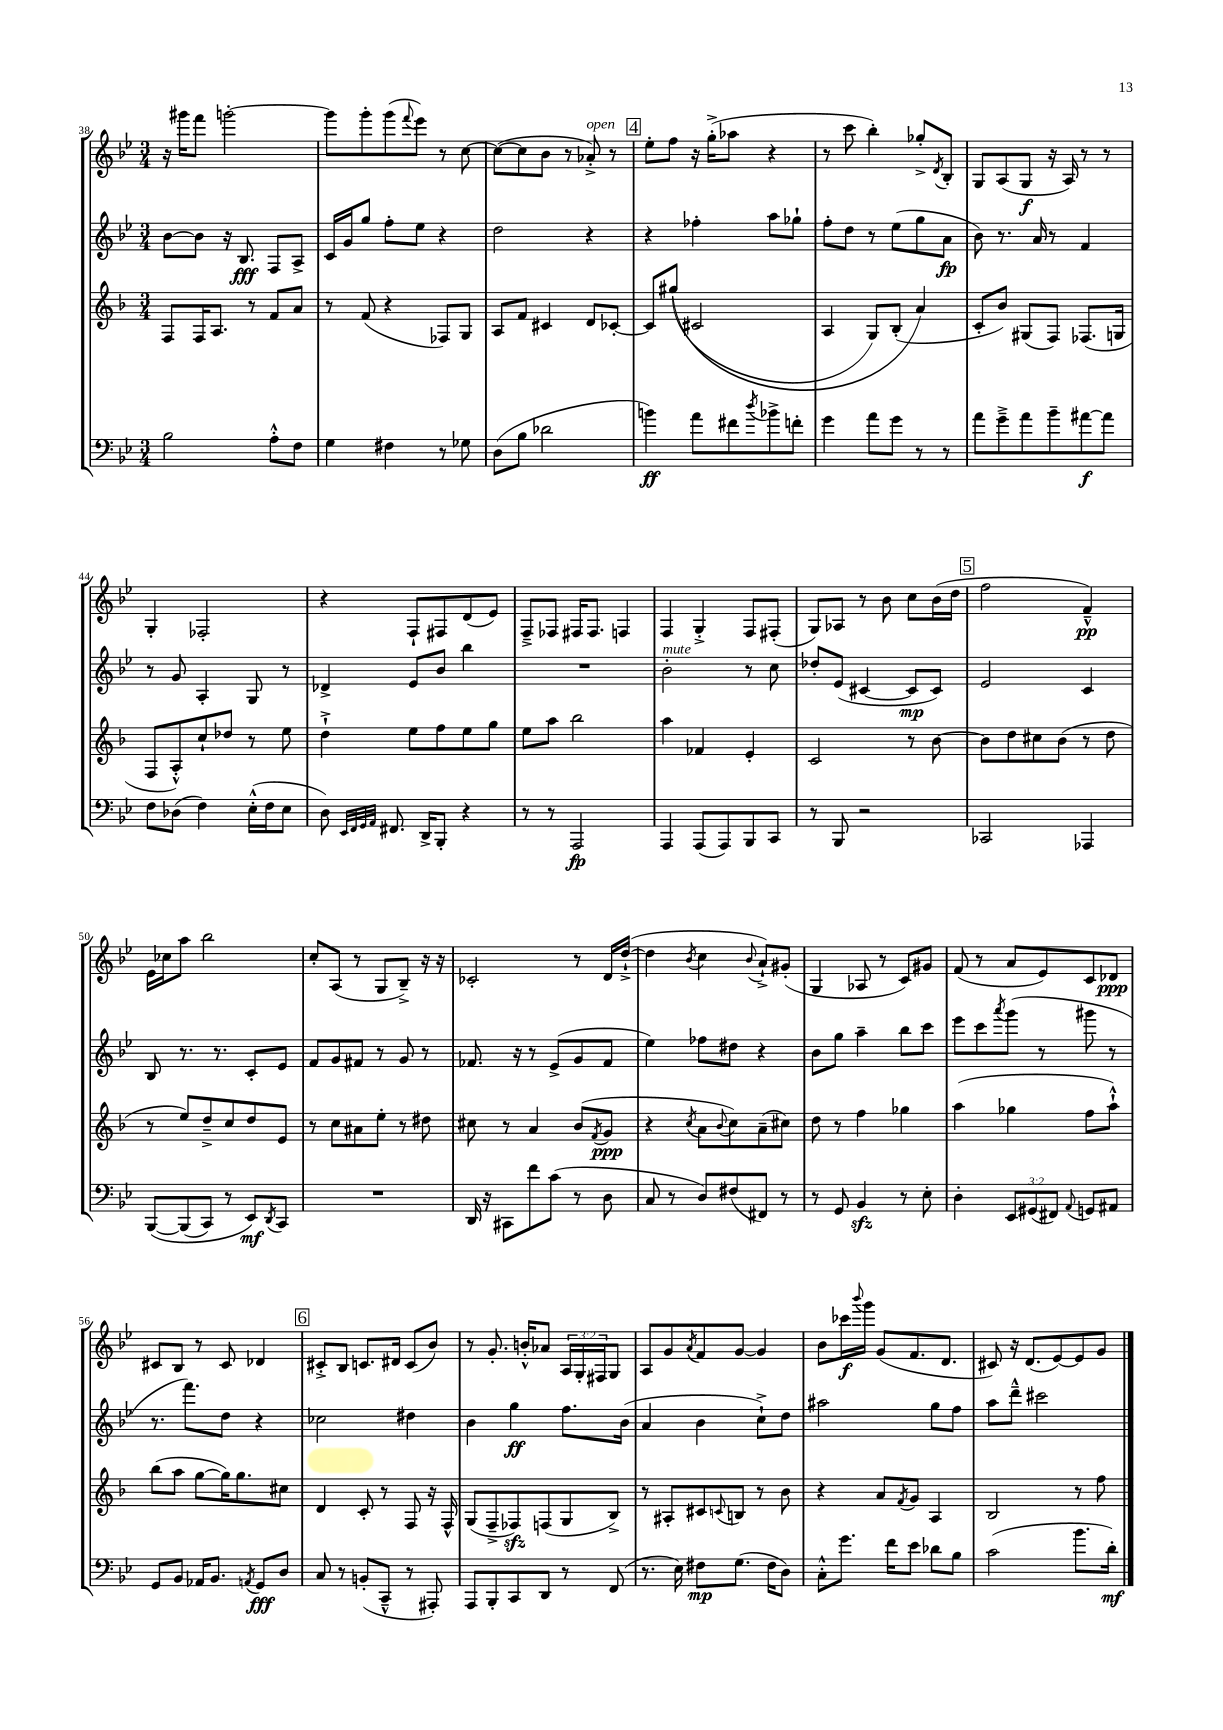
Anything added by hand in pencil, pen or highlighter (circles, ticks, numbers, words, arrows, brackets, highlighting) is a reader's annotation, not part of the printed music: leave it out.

**kern	**kern	**kern	**kern
*staff4	*staff3	*staff2	*staff1
*clefF4	*clefG2	*clefG2	*clefG2
*k[b-e-]	*k[b-]	*k[b-e-]	*k[b-e-]
*M3/4	*M3/4	*M3/4	*M3/4
2B-	8F	[8b-	16r
.	.	.	16ggg#
.	16F	8b-]	8fff
.	8.A	.	.
.	.	16r	[2ggg'
.	.	8.B-	.
.	8r	.	.
8A'^^	8f	8F	.
8F	8a	8A^	.
=	=	=	=
4G	8r	16c	8ggg]
.	.	16g	.
.	(8f	8gg	8ggg'
4F#	4r	8ff'	(8ggg
.	.	.	8qqfff
.	.	8ee-	8eee-)
8r	8F-)	4r	8r
8G-	8G	.	[8cc
=	=	=	=
(8D	8A	2dd	(8cc_
8B-	8f	.	8cc]
2d-	4c#	.	8b-
.	.	.	8r
.	8d	4r	8a-'^)
.	[8c-'	.	8r
=	=	=	=
4b)	8c-]	4r	8ee-'
.	&((8gg#	.	8ff
8a	2c#	4ff-'	16r
.	.	.	(16gg'^
8f#	.	.	8aa-
8qdd	.	.	.
8b-^	.	8aa	4r
8f'	.	8gg-`	.
=	=	=	=
4g	4A	8ff'	8r
.	.	8dd	8ccc
8a	8G)	8r	4bb-')
8g	(8B-'	(8ee-	.
8r	4a&)	8gg	8gg-'^
.	.	.	8qd
8r	.	8a	8B-'
=	=	=	=
8a	8c'	8b-)	8G
8g~^	8b-)	8.r	(8A
8a	(8G#	.	8G
.	.	16a	.
8b-~	8F)	8r	16r
.	.	.	16A)
[8a#	(8.F-	4f	8r
8a#]	.	.	8r
.	16G	.	.
=	=	=	=
8F	8F	8r	4G'
(8D-	8A'^^)	8g	.
4F)	8cc`	4A'	2F-'
.	8dd-	.	.
(16E-'^^	8r	8G	.
16F	.	.	.
8E-	8ee	8r	.
=	=	=	=
8D)	4dd`^	4d-^	4r
32qqEE-	.	.	.
32qqFF	.	.	.
32qqGG	.	.	.
32qqAA	.	.	.
8.FF#	.	.	.
.	8ee	8e-	8F`
16DD^	.	.	.
8BBB-'	8ff	8b-	8F#
4r	8ee	4bb-	(8d
.	8gg	.	8e-)
=	=	=	=
8r	8ee	2.r	8F~^
8r	8aa	.	8F-
2AAA	2bb-	.	16F#
.	.	.	8.F#
.	.	.	4F
=	=	=	=
4AAA	4aa	2b-'	4F
(8AAA	4f-	.	4G'^
8AAA)	.	.	.
8BBB-	4e'	8r	8F
8CC	.	8cc	(8F#'
=	=	=	=
8r	2c	8dd-'	8G)
8BBB-	.	(8e-	8A-
2r	.	[4c#	8r
.	.	.	8b-
.	8r	8c#]	8cc
.	[8b-	8c#)	(16b-
.	.	.	16dd
=	=	=	=
2CC-	8b-]	2e-	2ff
.	8dd	.	.
.	8cc#	.	.
.	(8b-	.	.
4AAA-	8r	4c	4f~^^)
.	8dd	.	.
=	=	=	=
&([8BBB-	8r	8B-	16e-
.	.	.	16cc-
(8BBB-]	8ee)	8.r	8aa
8CC)	8dd~^	.	2bb-
.	.	8.r	.
8r	8cc	.	.
8EE-&)	8dd	8c'	.
8qDD	.	.	.
8CC	8e	8e-	.
=	=	=	=
2.r	8r	8f	8cc'
.	8cc	8g	(8A
.	8a#	8f#	8r
.	8ee'	8r	8G
.	8r	8g	8B-~^)
.	8dd#	8r	16r
.	.	.	16r
=	=	=	=
16DD	8cc#	8.f-	2c-'
16r	.	.	.
8CC#	8r	.	.
.	.	16r	.
8f	4a	8r	.
(8c	.	(8e-^	.
8r	(8b-	8g	8r
.	8qf	.	.
8D	8g	8f-	16d
.	.	.	([16dd`^
=	=	=	=
8C	4r	4ee-)	4dd]
8r	.	.	.
.	8qcc	.	8qb-
8D)	8a	8ff-	4cc
.	8qqb-	.	.
(8F#	8cc)	8dd#	.
.	.	.	8qqb-
8FF#)	(8a~	4r	8a`^)
8r	8cc#)	.	(8g#'
=	=	=	=
8r	8dd	8b-	4G
8GG	8r	8gg	.
4BB-	4ff	4aa~	8A-
.	.	.	8r
8r	4gg-	8bb-	8c)
8E-'	.	8ccc	8g#
=	=	=	=
4D'	(4aa	8eee-	(8f
.	.	8ccc	8r
.	.	8qaaa	.
12EE-	4gg-	(8ggg	8a
(12GG#	.	.	.
.	.	8r	8e-)
12FF#)	.	.	.
8qqAA	.	.	.
8GG	8ff	8ggg#	8c
8AA#	8aa`^^)	8r	8d-
=	=	=	=
8GG	(8bb-	8.r	8c#
8BB-	8aa	.	8B-
.	.	8.fff)	.
16AA-	[8gg	.	8r
8.BB-	.	.	.
.	16gg])	8dd	8c#
.	8.gg	.	.
8qAA	.	.	.
8GG	.	4r	4d-
8D	8cc#	.	.
=	=	=	=
8C	4d	2cc-	8c#'^
8r	.	.	8B-
(8BB'	8c'	.	8.c
8CC~^^	8r	.	.
.	.	.	16d#
8r	8F	4dd#	(8c
8AAA#')	16r	.	8b-)
.	16F^^	.	.
=	=	=	=
8AAA	(8G	4b-	8r
8BBB-'	8F~^	.	8.g'
8CC	8F-)	4gg	.
.	.	.	16b'^^
8DD	(8F	.	8a-
8r	8G	8.ff	24A
.	.	.	24G'
.	.	.	24F#
(8FF	8B-^)	.	8G
.	.	(16b-	.
=	=	=	=
8.r	8r	4a	8A
.	8A#'	.	8g
16E-)	.	.	.
.	.	.	8qa
8F#	8c#	4b-	8f
.	8qqc	.	.
(8.G	8B	.	[8g
.	8r	8cc`^)	4g]
16F#	.	.	.
8D)	8b-	8dd	.
=	=	=	=
8C'^^	4r	2aa#	8b-
8.g	.	.	16ccc-
.	.	.	8qqbbb-
.	.	.	16ggg
.	8a	.	(8g
16f	.	.	.
.	8qf	.	.
8e-	8g	.	8.f
8d-	4A	8gg	.
.	.	.	8.d
8B-	.	8ff	.
=	=	=	=
(2c	2B-	8aa	8c#)
.	.	8ddd~^^	16r
.	.	.	(8.d
.	.	2ccc#	.
.	.	.	[8e-)
8.b-	8r	.	8e-]
.	8ff	.	8g
16d')	.	.	.
==	==	==	==
*-	*-	*-	*-
